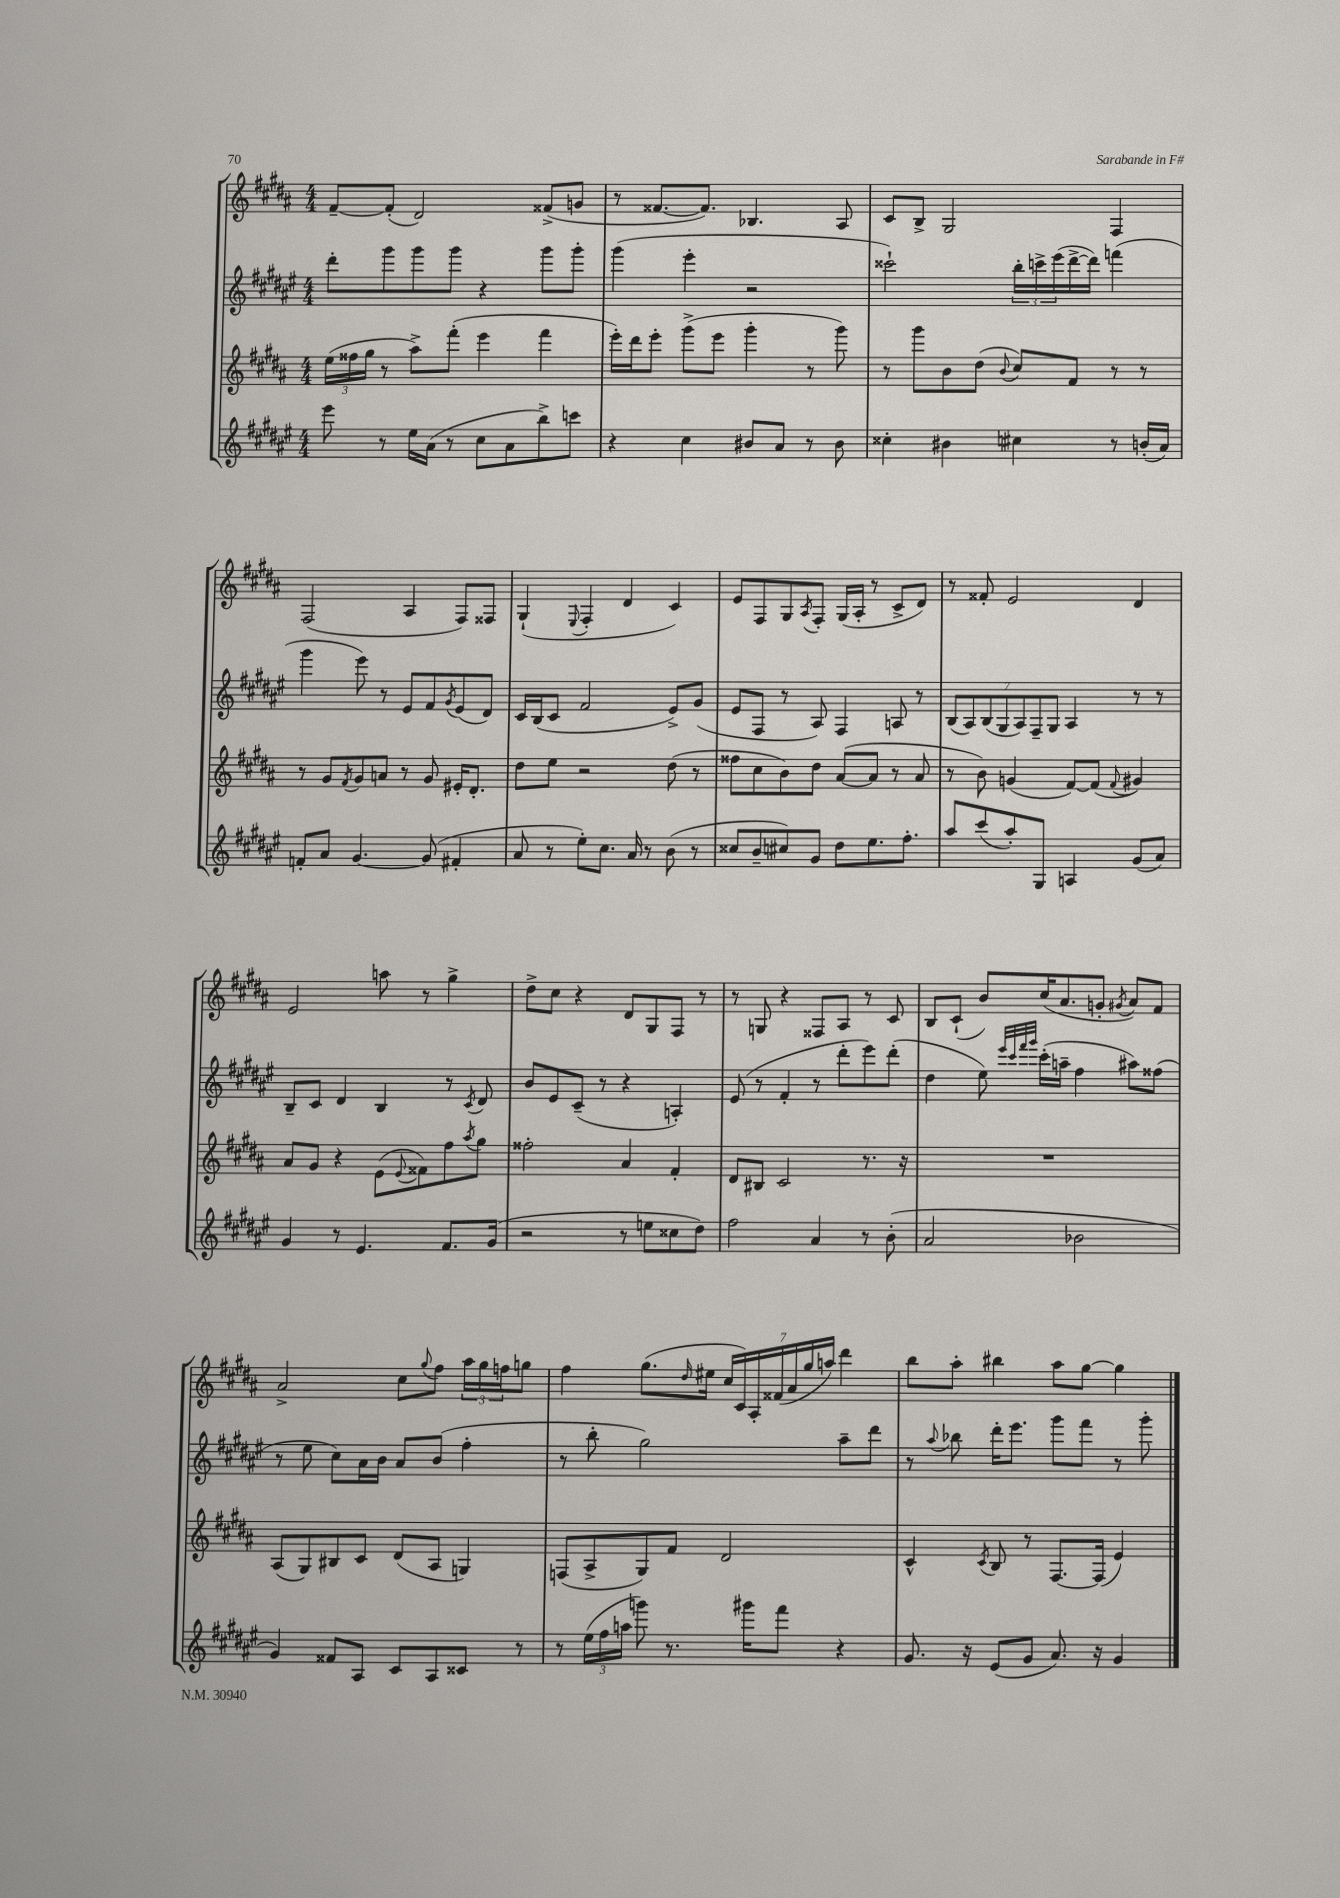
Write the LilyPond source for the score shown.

<<
\new StaffGroup <<
\new Staff = "s0" {
    \clef treble \key b \major \numericTimeSignature \time 4/4
    fis'8~-- fis'8-.( dis'2) fisis'8->( g'8 |
    r8 fisis'8.~ fisis'8.) bes4. ais8 |
    cis'8 b8-> gis2 fis4 |
    fis2( ais4 fis8) fisis8 |
    gis4-!( \appoggiatura { e8 } fis4-. dis'4 cis'4) |
    e'8 fis8 gis8 \acciaccatura { ais8 } fis8-. gis16( ais16-. r8 cis'8-> dis'8) |
    r8 fisis'8-. e'2 dis'4 |
    e'2 a''8 r8 gis''4-> |
    dis''8-> cis''8 r4 dis'8 gis8 fis8 r8 |
    r8 g8 r4 fisis8 ais8 r8 cis'8 |
    b8 cis'8-!( b'8) cis''16( ais'8. g'8-. \acciaccatura { gis'8 } ais'8) fis'8 |
    ais'2-> cis''8 \appoggiatura { gis''8 } fis''8 \tuplet 3/2 { ais''16 gis''16 f''16 } g''8 |
    fis''4 gis''8.( \grace { dis''16 } eis''16 \tuplet 7/4 { cis''16 cis'16) ais16-. fisis'16( ais'16 gis''16 a''16) } dis'''4 |
    b''8 ais''8-. bis''4 ais''8 gis''8~ gis''4 \bar "|." |
}
\new Staff = "s1" {
    \clef treble \key fis \major \numericTimeSignature \time 4/4
    dis'''8-. gis'''8 gis'''8 gis'''8 r4 gis'''8 gis'''8-. |
    gis'''4( eis'''4-. r2 |
    cisis'''2-!) \tuplet 3/2 { b''16-. c'''16-> eis'''16( } dis'''16~-> dis'''16) f'''4( |
    gis'''4 eis'''8) r8 eis'8 fis'8 \acciaccatura { gis'8 } eis'8( dis'8) |
    cis'16 b16( cis'8 fis'2 eis'8->) gis'8( |
    eis'8 fis8 r8 ais8) fis4 a8 r8 |
    \tuplet 7/4 { b8( ais8) b8( gis8 ais8) fis8-- gis8 } ais4 r8 r8 |
    b8-- cis'8 dis'4 b4 r8 \acciaccatura { cis'8 } dis'8 |
    b'8 eis'8 cis'8--( r8 r4 a4-.) |
    eis'8( r8 fis'4-. r8 dis'''8-. eis'''8) dis'''8-.( |
    dis''4 eis''8) \grace { eis'''32 cis'''32 fis'''32 gis'''32 } cis'''16-.( a''16-- fis''4 ais''8) fisis''8( |
    r8 eis''8 cis''8) ais'16 b'16 ais'8 b'8( fis''4-. |
    r8 b''8-. gis''2) ais''8-- dis'''8 |
    r8 \appoggiatura { ais''8 } bes''8 dis'''16-. eis'''8. gis'''8 fis'''8 r8 gis'''8-. \bar "|." |
}
\new Staff = "s2" {
    \clef treble \key b \major \numericTimeSignature \time 4/4
    \tuplet 3/2 { e''16( fisis''16 gis''16 } r8 ais''8->) fis'''8-.( e'''4 fis'''4 |
    e'''16-.) dis'''16 e'''8-. gis'''8->( e'''8 gis'''4-. r8 gis'''8) |
    r8 gis'''8 b'8 dis''8( \appoggiatura { b'8 } cis''8) fis'8 r8 r8 |
    r8 gis'8 \acciaccatura { fis'8 } gis'8 a'8 r8 gis'8 eis'16-. dis'8.-. |
    dis''8 e''8 r2 dis''8( r8 |
    fisis''8 cis''8 b'8) dis''8 ais'8~( ais'8 r8 ais'8 |
    r8 b'8) g'4( fis'8~) fis'8( \appoggiatura { fis'8 } gis'4) |
    ais'8 gis'8 r4 e'8( \appoggiatura { e'8 } fisis'8) fis''8 \acciaccatura { ais''8 } gis''8 |
    fisis''2-. ais'4 fis'4-. |
    dis'8 bis8 cis'2 r8. r16 |
    R1 |
    ais8( gis8) bis8 cis'8 dis'8( ais8 g4) |
    f8( ais8-> gis8) fis'8 dis'2 |
    cis'4-^ \acciaccatura { cis'8 } b8 r8 fis8.~ fis16( e'4) \bar "|." |
}
\new Staff = "s3" {
    \clef treble \key fis \major \numericTimeSignature \time 4/4
    eis'''8 r8 eis''16 ais'16( r8 cis''8 ais'8 b''8->) c'''8 |
    r4 cis''4 bis'8 ais'8 r8 bis'8 |
    cisis''4-. bis'4 cis''4 r8 b'16-.( ais'16) |
    f'8-. ais'8 gis'4.~ gis'8( fis'4-. |
    ais'8 r8 eis''8-.) cis''8. ais'16 r8 b'8( r8 |
    cisis''8 b'8-- cis''8) gis'8 dis''8 eis''8. fis''8.-. |
    ais''8 cis'''8( ais''8-.) gis8 a4 gis'8( ais'8) |
    gis'4 r8 eis'4. fis'8. gis'16( |
    r2 r8 e''8 cisis''8 dis''8) |
    fis''2 ais'4 r8 b'8-.( |
    ais'2 bes'2 |
    gis'4) fisis'8 ais8 cis'8 ais8 cisis'8 r8 |
    r8 \tuplet 3/2 { eis''16( fis''16 a''16 } g'''8) r8. gis'''16 fis'''8 r4 |
    gis'8. r16 eis'8( gis'8 ais'8.) r16 gis'4 \bar "|." |
}
>>
>>
\layout { \context { \Score \remove "Bar_number_engraver" } }
